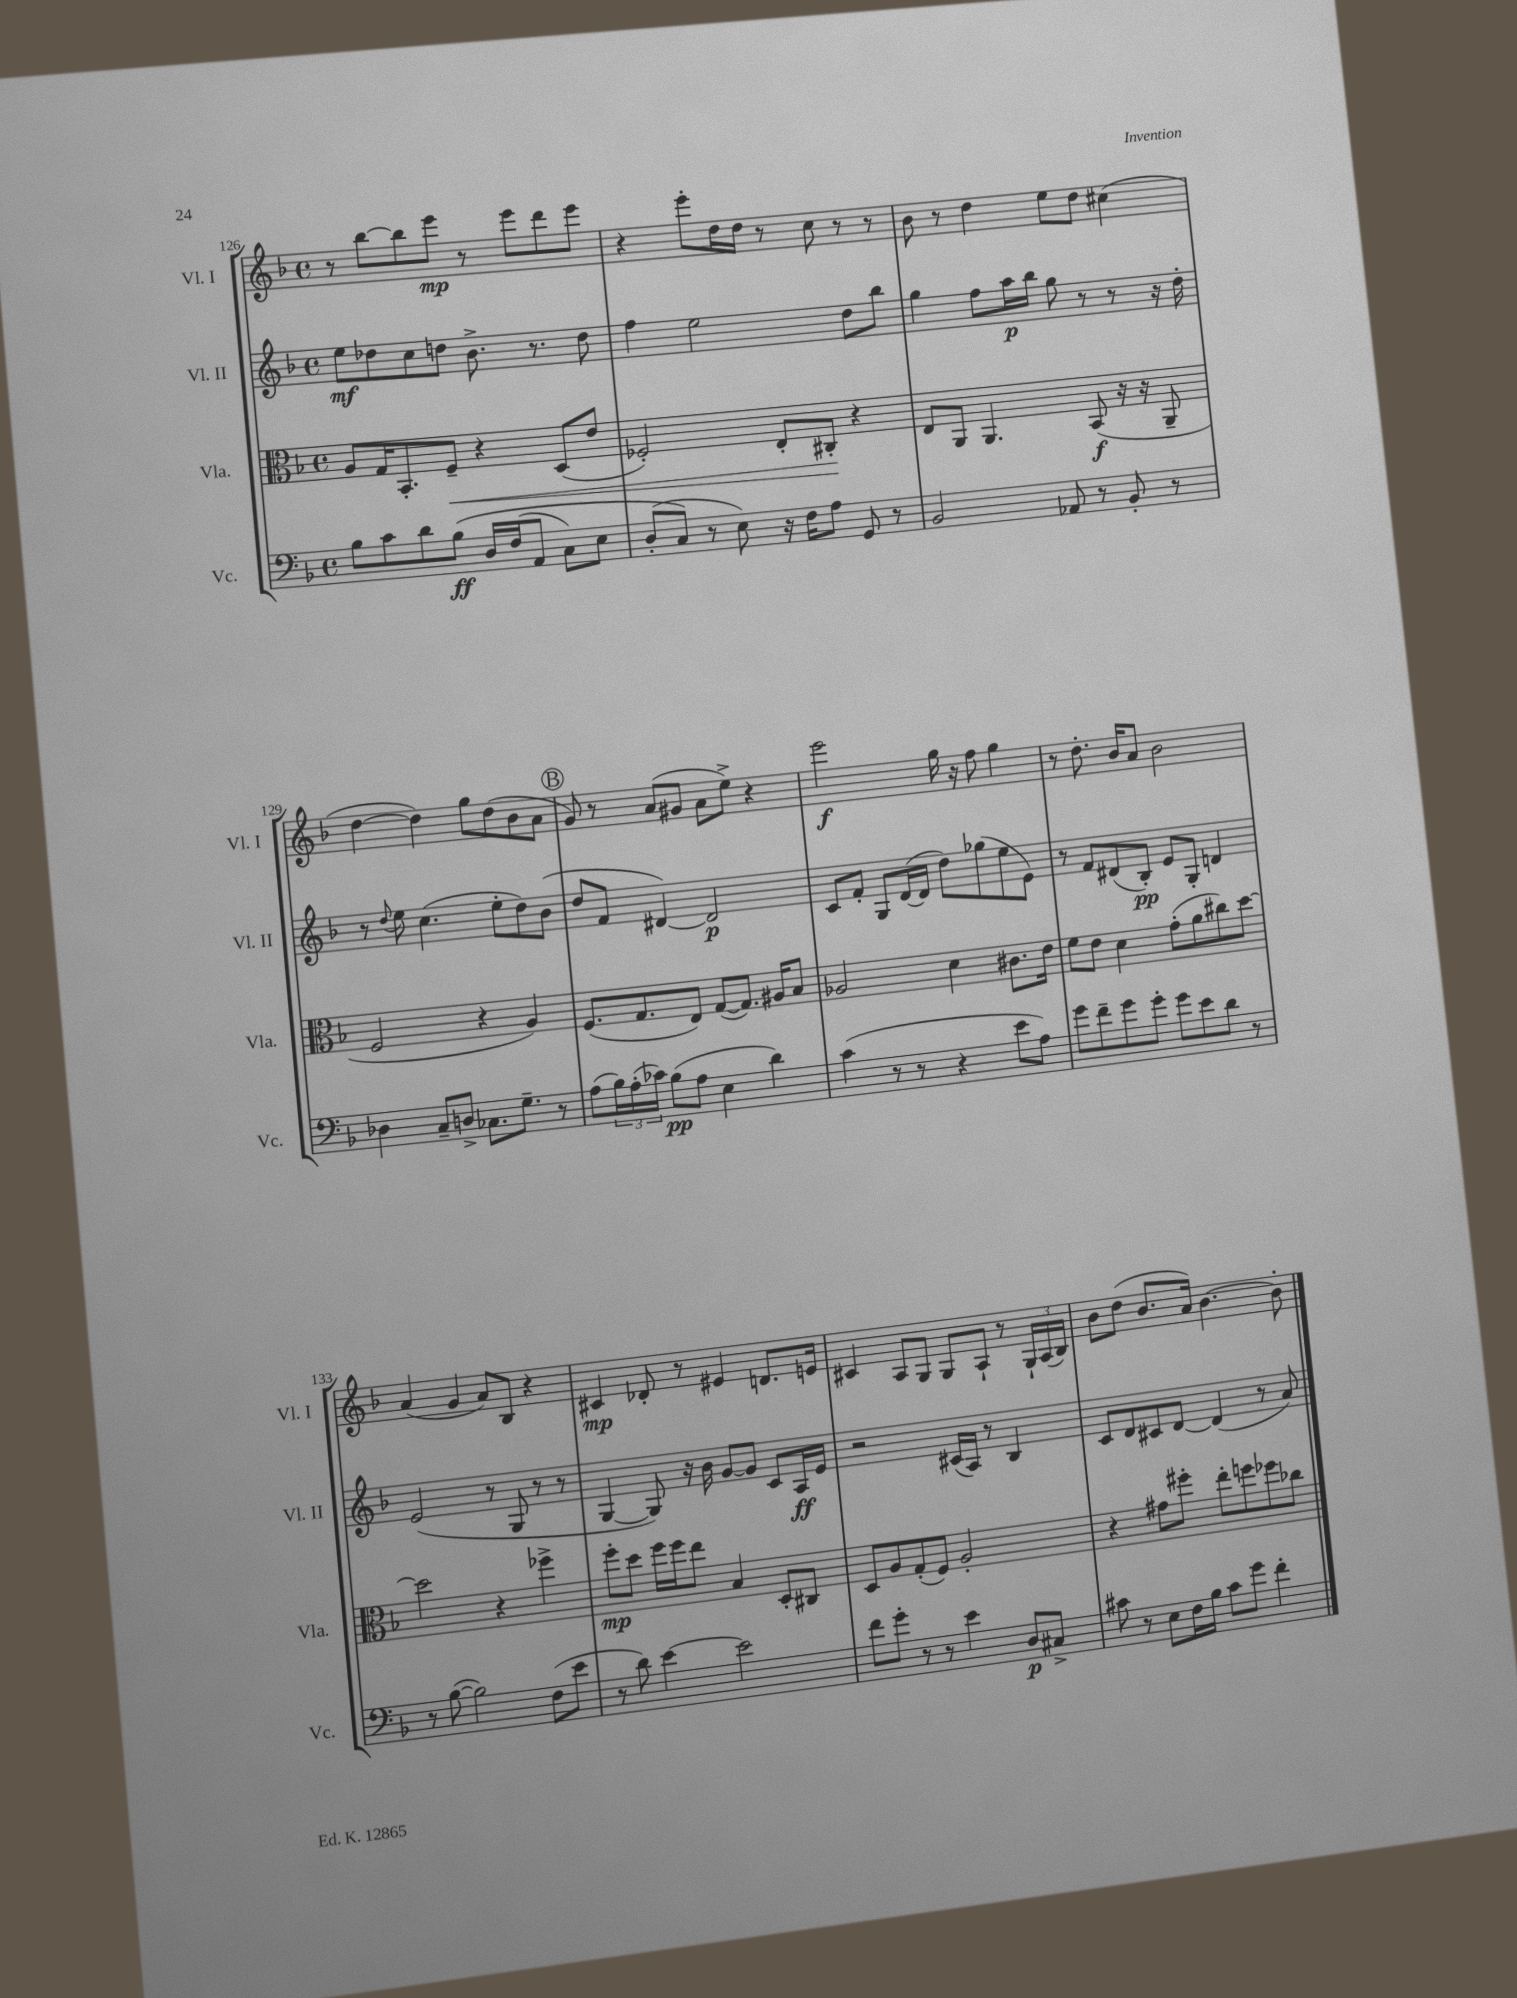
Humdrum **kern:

**kern	**kern	**kern	**kern
*staff4	*staff3	*staff2	*staff1
*clefF4	*clefC3	*clefG2	*clefG2
*k[b-]	*k[b-]	*k[b-]	*k[b-]
*M4/4	*M4/4	*M4/4	*M4/4
*met(c)	*met(c)	*met(c)	*met(c)
8B-	8A	8ee	8r
8c	16G	8dd-	[8bb-
.	8.BB-'	.	.
8d	.	8cc	8bb-]
&(8B-	8F~	8dd	8eee
16D	4r	8.b-^	8r
(16F	.	.	.
8AA	.	.	8eee
.	.	8.r	.
8C)	(8D	.	8ddd
8E	8e	8dd	8eee
=	=	=	=
(8D'	2F-')	4ff	4r
8C&)	.	.	.
8r	.	2ee	8eee'
8E)	.	.	16dd
.	.	.	16dd
16r	8E'	.	8r
16F	.	.	.
8A	8C#'	.	8cc
8GG	4r	8dd	8r
8r	.	8bb-	8r
=	=	=	=
2BB-	8E	4gg	8b-
.	8AA	.	8r
.	4.AA	8ff	4dd
.	.	16aa	.
.	.	16bb-	.
8AA-	.	8gg	8ee
8r	(8BB-	8r	8dd
8BB-'	16r	8r	(4cc#
.	16r	.	.
8r	8AA~	16r	.
.	.	16dd'	.
=	=	=	=
4D-	2F	8r	[4dd
.	.	8qqdd	.
.	.	8ee	.
8C~	.	(4.cc	4dd])
8D^	.	.	.
8.C-	4r	.	8gg
.	.	8ee'	(8dd
8.G~	.	.	.
.	4A)	8dd)	8b-
8r	.	(8b-	8a
=	=	=	=
(8A	(8.F	8dd	8g)
24B-)	.	8f	8r
(24A'	.	.	.
.	8.G	.	.
24c-)	.	.	.
(8B-	.	[4d#)	(8a
8A	8E)	.	8g#
4E	([8G	2d#]	8a
.	8.G])	.	8ee^)
4d)	.	.	4r
.	16A#	.	.
.	8B-	.	.
=	=	=	=
(4c	2A-	8c	2eee
.	.	8f'	.
8r	.	8G	.
8r	.	([16d	.
.	.	16d]	.
4r	4d	8dd)	16gg
.	.	.	16r
.	.	(8gg-	8ff
8e	8.c#	8ee	4gg
8A)	.	8e)	.
.	16e	.	.
=	=	=	=
8g	8f	8r	8r
8f~	8e	8f	8.dd'
8g	4d	(8d#	.
.	.	.	16b-
8g'	.	8B-')	8a
8g	(8g'	8e	2b-
8e	8a	8G'	.
8d	8cc#)	4d	.
8r	[8dd	.	.
=	=	=	=
8r	2dd]	(2e	(4a
([8B-	.	.	.
2B-])	.	.	4g
.	4r	8r	8a)
.	.	8G	8B-
(8F	4ff-^	8r	4r
8e	.	8r	.
=	=	=	=
8r	8ff'	[4G	4c#
8d)	8dd	.	.
[4e	16ff	8G])	8d-'
.	16ff	.	.
.	8ee	16r	8r
.	.	16b-	.
2e]	4B-	[8g	4e#
.	.	8g]	.
.	8D'	8c	8.d
.	8C#	16A	.
.	.	16e	16e
=	=	=	=
8f	8D	2r	4c#
8g'	8A	.	.
8r	(8G'	.	8A
8r	8F)	.	8G
4e	2A'	(16c#	8G
.	.	16A)	.
.	.	8r	8A`
8D	.	4B-	8r
8C#^	.	.	24G`
.	.	.	(24A
.	.	.	24B-)
=	=	=	=
8c#	4r	8c	8b-
8r	.	8d	(8dd
8E	8g#	8c#	8.b-
16F	8ff#'	[8d	.
16B-	.	.	16a)
8c#	8ee'	(4d]	[4.b-
8g	8ff	.	.
4f'	8ff-	8r	.
.	8cc-	8a)	8b-']
==	==	==	==
*-	*-	*-	*-
